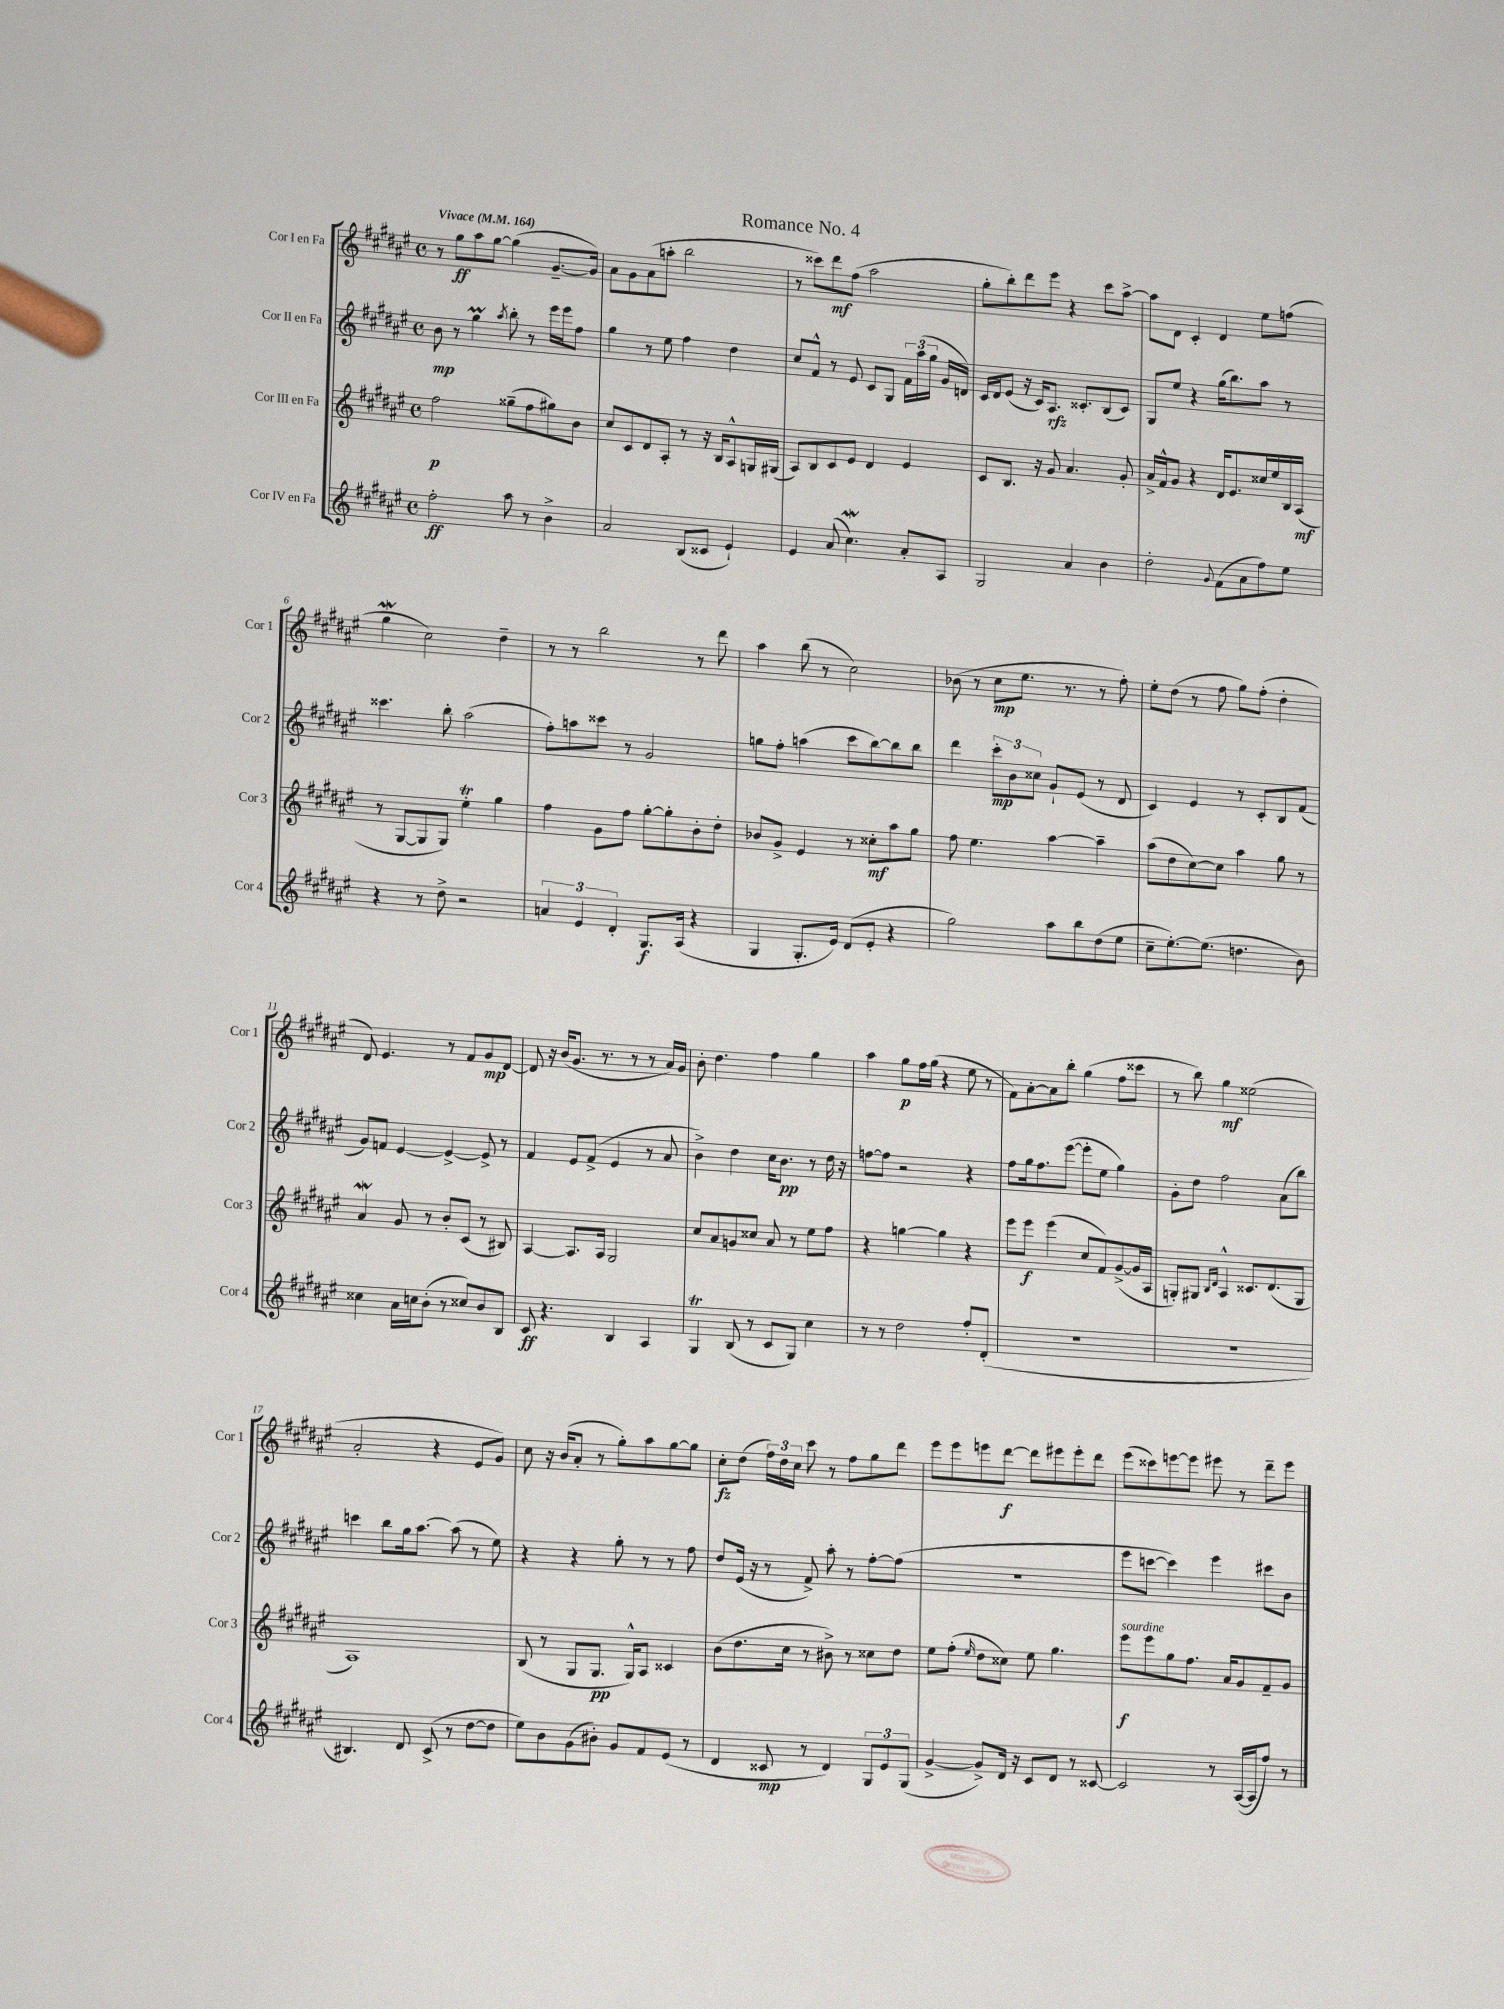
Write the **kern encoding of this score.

**kern	**dynam	**kern	**dynam	**kern	**dynam	**kern	**dynam
*part4	*part4	*part3	*part3	*part2	*part2	*part1	*part1
*staff4	*staff4	*staff3	*staff3	*staff2	*staff2	*staff1	*staff1
*I"Cor IV en Fa	*	*I"Cor III en Fa	*	*I"Cor II en Fa	*	*I"Cor I en Fa	*
*I'Cor 4	*	*I'Cor 3	*	*I'Cor 2	*	*I'Cor 1	*
*clefG2	*	*clefG2	*	*clefG2	*	*clefG2	*
*k[f#c#g#d#a#e#]	*	*k[f#c#g#d#a#e#]	*	*k[f#c#g#d#a#e#]	*	*k[f#c#g#d#a#e#]	*
*M4/4	*	*M4/4	*	*M4/4	*	*M4/4	*
*met(c)	*	*met(c)	*	*met(c)	*	*met(c)	*
*MM164	*	*MM164	*	*MM164	*	*MM164	*
=1	=1	=1	=1	=1	=1	=1	=1
!	!	!	!	!	!	!LO:TX:a:B:t=Vivace	!
2ff#'\	ff	2ff#\	p	8b\	mp	8r	.
.	.	.	.	8r	.	8gg#\L	ff
.	.	.	.	4gg#M\	.	8aa#\	.
.	.	.	.	.	.	[8gg#\J	.
.	.	.	.	8qaa#/	.	.	.
8aa#\	.	(8gg##X~\L	.	8bb'\	.	(4gg#\]	.
8r	.	8ff#\	.	8r	.	.	.
4b^\	.	8gg#X\)	.	16eee#\LL	.	[8.g#~/L	.
.	.	.	.	16eee#\J	.	.	.
.	.	8b\J	.	8ff#\J	.	.	.
.	.	.	.	.	.	16g#/Jk])	.
=2	=2	=2	=2	=2	=2	=2	=2
2a#/	.	8cc#/L	.	4gg#\	.	8a#\L	.
.	.	8c#/	.	.	.	8g#\	.
.	.	8d#/	.	8r	.	(8a#\	.
.	.	8A#'/J	.	8ee#\	.	8aan'\J	.
(8B/L	.	8r	.	4ff#\	.	2bb\	.
8c##X/J	.	16r	.	.	.	.	.
.	.	16B/KL	.	.	.	.	.
4e#`/)	.	8A#^^/	.	4dd#\	.	.	.
.	.	16Gn/L	.	.	.	.	.
.	.	(16G#X/JJ	.	.	.	.	.
=3	=3	=3	=3	=3	=3	=3	=3
4e#/	.	8A#/L)	.	8cc#/L	.	8r	.
.	.	8B/	.	8f#^^/J	.	8ccc##X\L)	.
(8a#/	.	8c#/	.	8r	.	8ddd#\	mf
4.cc#W\)	.	8e#/J	.	8e#/	.	(8ff#\J	.
.	.	4d#/	.	8c#/L	.	2aa#\	.
.	.	.	.	8G#/J	.	.	.
8a#'/L	.	4e#/	.	24f#\LL	.	.	.
.	.	.	.	(24aa#\	.	.	.
.	.	.	.	24gg#\JJ	.	.	.
8A#/J	.	.	.	16g#/LL	.	.	.
.	.	.	.	16dn/JJ)	.	.	.
=4	=4	=4	=4	=4	=4	=4	=4
2G#/	.	8c#/L	.	16c#/LL	.	8gg#'\L	.
.	.	.	.	16d#/J	.	.	.
.	.	8.B/J	.	(8e#/J	.	8bb'\)	.
.	.	.	.	16r	.	8ddd#\	.
.	.	16r	.	16c#/KL)	.	.	.
.	.	8g#/	.	8.A#/J	rfz	8eee#\J	.
4a#/	.	4.a#/	.	.	.	4r	.
.	.	.	.	8.c##X'/L	.	.	.
4b\	.	.	.	(8B/	.	8ccc#\L	.
.	.	8g#'/	.	8c##/J)	.	[8aa#^\J	.
=5	=5	=5	=5	=5	=5	=5	=5
2dd#'\	.	16a#^/LL	.	8G#/L	.	8aa#\L]	.
.	.	16f#^^/J	.	.	.	.	.
.	.	8g#/J	.	8ee#/J	.	8d#\J	.
.	.	4r	.	4r	.	4c#'/	.
8qqg#/	.	.	.	.	.	.	.
(8f#\L	.	16d#/KL	.	(16gg#\KL	.	4d#/	.
.	.	8.e#/	.	8.bb\)	.	.	.
8a#\	.	.	.	.	.	.	.
8ff#\)	.	16cc##X/L	.	8aa#\J	.	8ee#\L	.
.	.	16ee#/	.	.	.	.	.
8ee#\J	.	16B/	.	8r	.	(8ffn\J	.
.	.	(16A#/JJ	mf	.	.	.	.
!!LO:LB:g=z
=6	=6	=6	=6	=6	=6	=6	=6
4r	.	8r	.	4.ccc##X\	.	4gg#W\	.
.	.	[8G#/L	.	.	.	.	.
8r	.	8G#/]	.	.	.	2cc#\)	.
8dd#^\	.	8G#/J)	.	8bb'\	.	.	.
2r	.	4ee#t'\	.	(2aa#\	.	.	.
.	.	4gg#\	.	.	.	4dd#~\	.
=7	=7	=7	=7	=7	=7	=7	=7
6an/	.	4ff#\	.	8ff#'\L)	.	8r	.
.	.	.	.	8aan\	.	8r	.
6e#/	.	.	.	.	.	.	.
.	.	8g#\L	.	8ccc##X\J	.	2bb\	.
6d#'/	.	.	.	.	.	.	.
.	.	8ff#\J	.	8r	.	.	.
8.G#/L	f	[8gg#'\L	.	2g#/	.	.	.
.	.	8gg#'\]	.	.	.	.	.
(16A#/Jk	.	.	.	.	.	.	.
4r	.	8b'\	.	.	.	8r	.
.	.	8dd#'\J	.	.	.	8ddd#\	.
=8	=8	=8	=8	=8	=8	=8	=8
4G#/	.	8b-X/L	.	8ggn\L	.	4aa#\	.
.	.	8g#^/J	.	8ff#'\J	.	.	.
8.G#'/L	.	4e#/	.	(4aan\	.	(8bb\	.
.	.	.	.	.	.	8r	.
16e#/Jk)	.	.	.	.	.	.	.
(8d#/L	.	8r	.	8ccc#\L	.	2cc#\)	.
8e#'/J	.	8cc##X'\L	mf	[8bb\)	.	.	.
4r	.	8aa#\	.	8bb\]	.	.	.
.	.	8gg#\J	.	8bb\J	.	.	.
=9	=9	=9	=9	=9	=9	=9	=9
2gg#\)	.	8ff#\	.	4ddd#\	.	(8b-X\	.
.	.	4.ee#\	.	.	.	8r	.
.	.	.	.	12ccc#'\L	mp	8cc#\L	mp
.	.	.	.	12b\	.	.	.
.	.	.	.	.	.	8.ee#\J	.
.	.	.	.	12cc##X\J	.	.	.
8aa#\L	.	[4aa#\	.	8g#`/L	.	.	.
.	.	.	.	.	.	8.r	.
8bb\	.	.	.	(8e#/J	.	.	.
(8dd#\	.	4aa#~\]	.	8r	.	8r	.
8ee#\J	.	.	.	8d#/	.	8ff#'\)	.
=10	=10	=10	=10	=10	=10	=10	=10
8cc#~\L	.	(8aa#\L	.	4c#/)	.	8ee#'\L	.
[8.ee#'\)	.	8dd#\	.	.	.	(8dd#\J	.
.	.	[8cc#\)	.	4e#/	.	8r	.
(8.ee#\J]	.	.	.	.	.	.	.
.	.	8cc#\J]	.	.	.	8ff#\	.
4.ddn\	.	4aa#\	.	8r	.	8gg#\L)	.
.	.	.	.	8c#'/L	.	(8ff#'\J	.
.	.	8gg#\	.	8B/	.	4dd#'\	.
8b\)	.	8r	.	(8f#/J	.	.	.
!!LO:LB:g=z
=11	=11	=11	=11	=11	=11	=11	=11
4cc##X\	.	4a#W/	.	8g#/L)	.	8d#/)	.
.	.	.	.	8fn/J	.	4.e#/	.
16a#\LL	.	8g#/	.	[4e#/	.	.	.
16ccn\J	.	.	.	.	.	.	.
(8b'\J	.	8r	.	.	.	.	.
8r	.	8b'/L	.	4e#^/_	.	8r	.
8cc##X/L)	.	(8c#/J	.	.	.	8f#/L	.
8b/	.	8r	.	8e#^/]	.	8g#/	mp
8B/J	.	8B#X/)	.	8r	.	[8d#/J	.
=12	=12	=12	=12	=12	=12	=12	=12
8c#/	ff	[4A#/	.	4f#/	.	8d#/]	.
4.r	.	.	.	.	.	16r	.
.	.	.	.	.	.	(16b/KL	.
.	.	8.A#/L]	.	8e#/L	.	8.g#/J	.
.	.	.	.	(8f#^/J	.	.	.
.	.	16A#/Jk	.	.	.	8.r	.
4B/	.	2G#/	.	4e#/	.	.	.
.	.	.	.	.	.	8r	.
4A#/	.	.	.	8r	.	8r	.
.	.	.	.	8a#/	.	16a#/LL)	.
.	.	.	.	.	.	16g#/JJ	.
=13	=13	=13	=13	=13	=13	=13	=13
4G#T/	.	8cc#/L	.	4b^\)	.	8b'\	.
.	.	8a#/	.	.	.	4.dd#\	.
(8B/	.	8gn/	.	4dd#\	.	.	.
8r	.	8cc##X/J	.	.	.	.	.
8c#/L	.	8a#/	.	16cc#\KL	.	4ff#\	.
.	.	.	.	8.b\J	pp	.	.
8G#/J)	.	8r	.	.	.	.	.
4cc#\	.	8ee#\L	.	8r	.	4gg#\	.
.	.	8ff#\J	.	16dd#\	.	.	.
.	.	.	.	16r	.	.	.
=14	=14	=14	=14	=14	=14	=14	=14
8r	.	4r	.	[8ffn\L	.	4aa#\	.
8r	.	.	.	8ff\J]	.	.	.
2dd#\	.	[4ggn\	.	2r	.	8gg#\L	p
.	.	.	.	.	.	16ff#\L	.
.	.	.	.	.	.	(16gg#\JJ	.
.	.	4gg\]	.	.	.	4r	.
8ff#'/L	.	4r	.	4r	.	8ee#\	.
(8d#'/J	.	.	.	.	.	8r	.
=15	=15	=15	=15	=15	=15	=15	=15
1r	.	8eee#\L	.	8ff#\L	.	8f#\L)	.
.	.	8eee#\J	f	16gg#\k	.	[8a#'\	.
.	.	.	.	8.ff#\	.	.	.
.	.	(4eee#\	.	.	.	8a#\]	.
.	.	.	.	([8eee#\J	.	8bb'\J	.
.	.	8cc#/L	.	8eee#'\L]	.	(4gg#\	.
.	.	8f#/)	.	8ee#\J	.	.	.
.	.	([8g#^/	.	4gg#\)	.	8ff#\L	.
.	.	16g#/L]	.	.	.	8ccc##X\J	.
.	.	16A#/JJ	.	.	.	.	.
=16	=16	=16	=16	=16	=16	=16	=16
1r	.	8Gn'/L)	.	8g#'\L	.	8r	.
.	.	8G#X/J	.	8dd#\J	.	8bb\)	.
.	.	16qqB/LL	.	.	.	.	.
.	.	16qqd#/JJ	.	.	.	.	.
.	.	4A#^^/	.	2ff#\	.	4gg#\	mf
.	.	8.c##X/L	.	.	.	(2ee##X\	.
.	.	(8.d#/	.	.	.	.	.
.	.	.	.	(8a#\L	.	.	.
.	.	8G#/J	.	8bb\J)	.	.	.
!!LO:LB:g=z
=17	=17	=17	=17	=17	=17	=17	=17
4.B#X/)	.	1A#)	.	4cccn\	.	2a#'/	.
.	.	.	.	8bb\L	.	.	.
8d#/	.	.	.	16gg#\k	.	.	.
.	.	.	.	[8.aa#\J	.	.	.
(8c#^/	.	.	.	.	.	4r	.
8r	.	.	.	(8aa#\]	.	.	.
[8dd#\L	.	.	.	8r	.	8e#/L	.
8dd#\J]	.	.	.	8ee#\)	.	8g#/J)	.
=18	=18	=18	=18	=18	=18	=18	=18
8ee#\L)	.	(8B/	.	4r	.	8cc#\	.
8b\	.	8r	.	.	.	16r	.
.	.	.	.	.	.	(16b/KL	.
(8g#\	.	8G#/L	.	4r	.	8a#'/J	.
8b#X'\J)	.	8.G#/J	pp	.	.	8r	.
8g#/L	.	.	.	8gg#'\	.	8gg#'\L)	.
.	.	16G#^^/KL)	.	.	.	.	.
8f#/	.	8A#/J	.	8r	.	8aa#\	.
(8e#/J	.	4c##X/	.	8r	.	[8gg#\	.
8r	.	.	.	8ff#\	.	8gg#\J]	.
=19	=19	=19	=19	=19	=19	=19	=19
4d#/	.	(8b\L	.	8dd#/L	.	8cc#'\L	fz
.	.	8.dd#\	.	(16e#/Jk	.	(8dd#\J	.
.	.	.	.	16r	.	.	.
8c##X/	mp	.	.	8r	.	24ff#\LL)	.
.	.	.	.	.	.	24dd#\	.
.	.	16cc#\Jk	.	.	.	.	.
.	.	.	.	.	.	24cc#\JJ	.
8r	.	8r	.	8f#^/)	.	8ccc#\	.
4d#/)	.	8b#X^\)	.	8aa#'\	.	8r	.
.	.	8r	.	8r	.	8ff#\L	.
12G#/L	.	8cc##X\L	.	[8ff#'\L	.	8gg#\	.
12e#/	.	.	.	.	.	.	.
.	.	8dd#\J	.	(8ff#\J]	.	8ddd#\J	.
(12G#/J	.	.	.	.	.	.	.
=20	=20	=20	=20	=20	=20	=20	=20
[4g#^/	.	8ee#\L	.	1r	.	8eee#\L	.
.	.	(8ff#'\J	.	.	.	8eee#\	.
.	.	16qqee#/	.	.	.	.	.
8g#^/L])	.	8dd#\L	.	.	.	8eeen\	.
16d#/Jk	.	8cc##X\J)	.	.	.	[8ddd#\J	f
16r	.	.	.	.	.	.	.
8c#/L	.	8ee#\	.	.	.	8ddd#\L]	.
8d#/J	.	4.gg#\	.	.	.	8eee#X\	.
8r	.	.	.	.	.	8eee#'\	.
[8c##X/	.	.	.	.	.	8ddd#\J	.
=21	=21	=21	=21	=21	=21	=21	=21
!	!	!LO:TX:a:i:t=sourdine	!	!	!	!	!
2c##/]	.	8eee#\L	f	8eee#\L	.	(8eee#\L	.
.	.	8eee#\	.	[8cccn\J	.	8ccc##X\)	.
.	.	8gg#\	.	4ccc\])	.	[8eeen\	.
.	.	8.ff#\J	.	.	.	8eee\J]	.
8r	.	.	.	4eee#\	.	8eee#X\	.
.	.	16a#/KL	.	.	.	.	.
([16A#/LL	.	8g#/	.	.	.	8r	.
16A#/J]	.	.	.	.	.	.	.
8ff#/J)	.	8f#~/	.	8ccc#X\L	.	8ddd#~\L	.
8r	.	8g#/J	.	8b\J	.	8eee#\J	.
==	==	==	==	==	==	==	==
*-	*-	*-	*-	*-	*-	*-	*-
